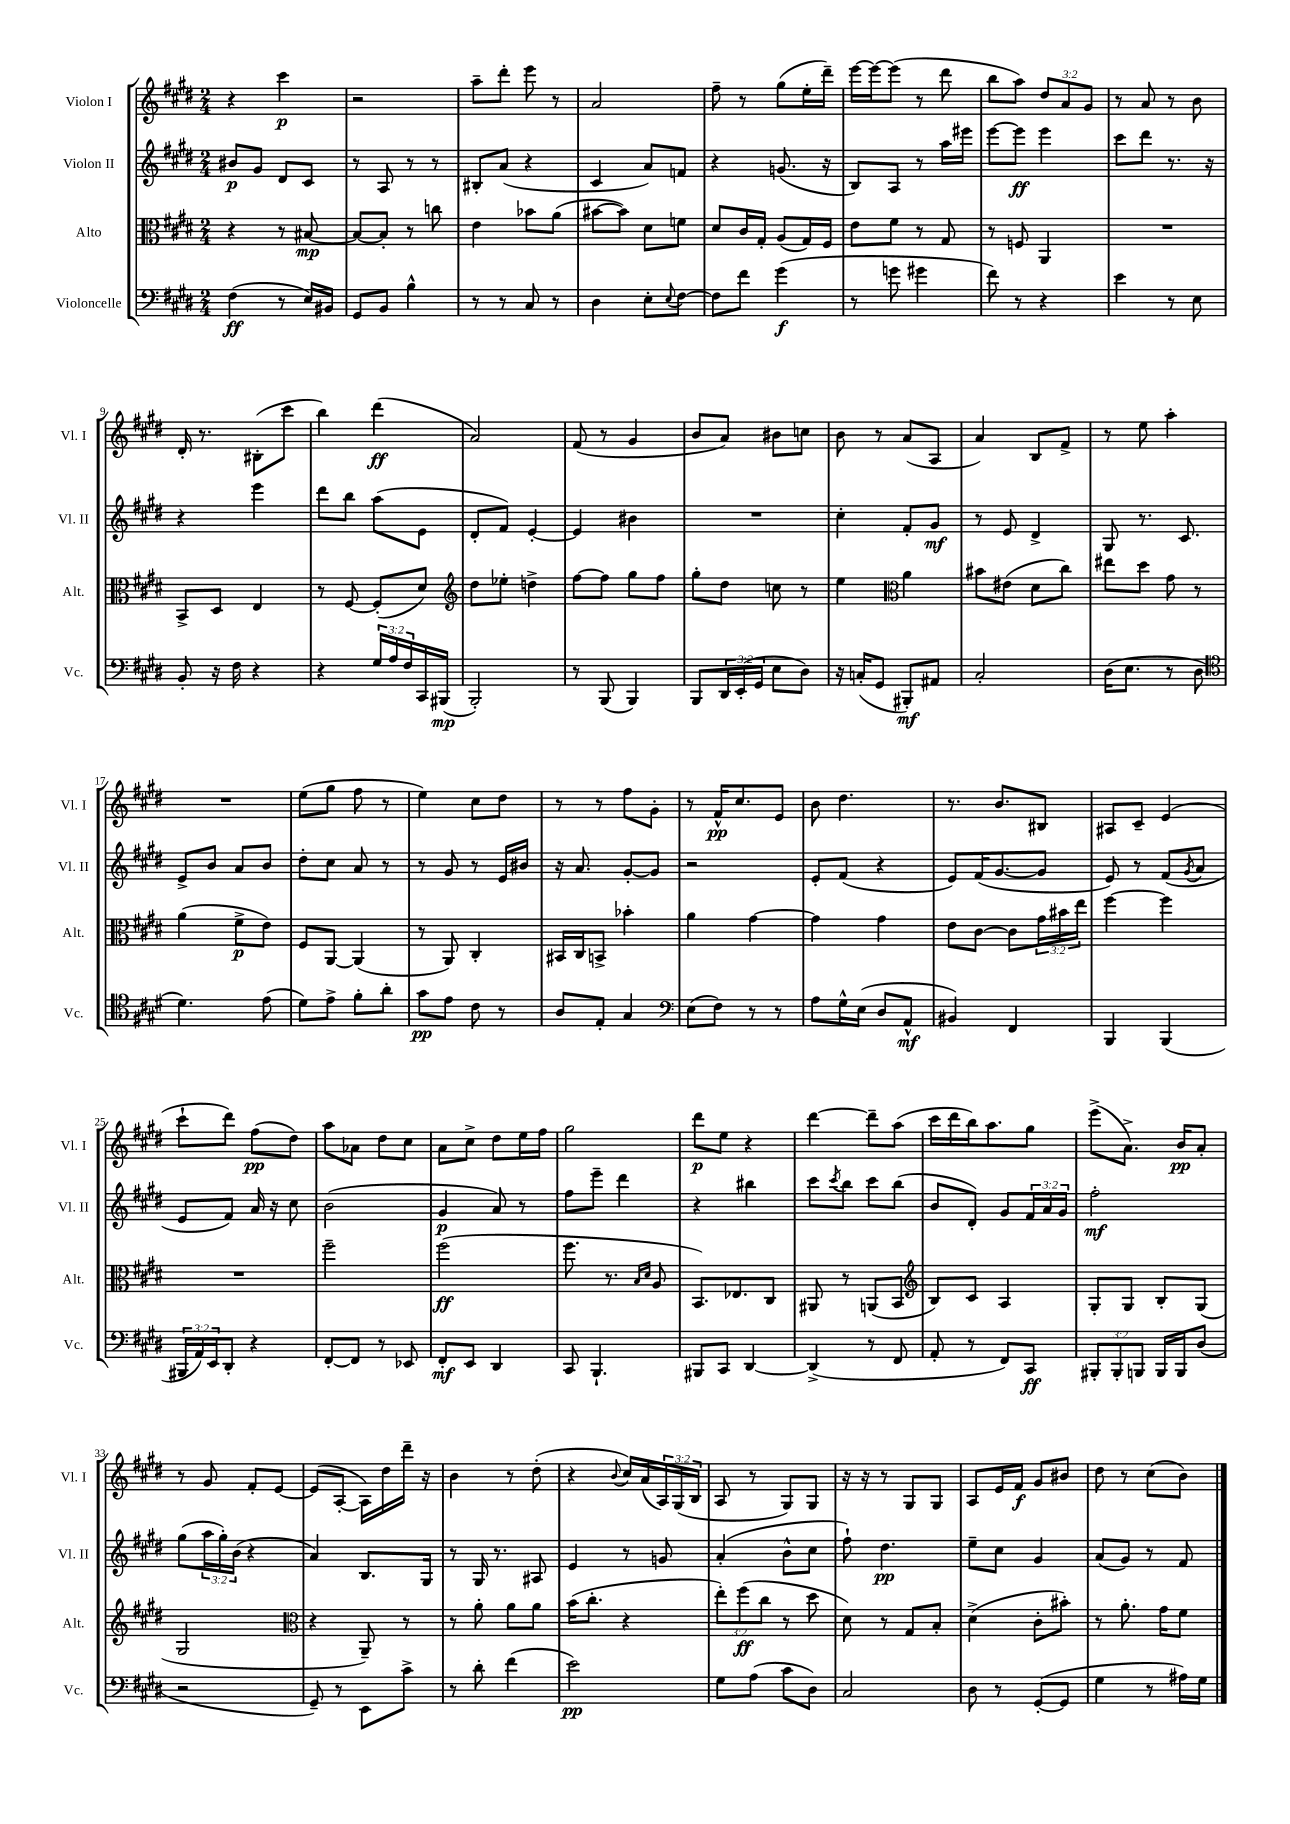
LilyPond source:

<<
\new StaffGroup <<
\new Staff = "s0" \with { instrumentName = "Violon I" shortInstrumentName = "Vl. I" } {
    \clef treble \key e \major \numericTimeSignature \time 2/4 \override Staff.TupletNumber.text = #tuplet-number::calc-fraction-text
    r4 cis'''4\p |
    r2 |
    a''8-- dis'''8-. e'''8 r8 |
    a'2 |
    fis''8-- r8 gis''8( e''16-. dis'''16--) |
    e'''16~ e'''16~ e'''8( r8 dis'''8 |
    b''8 a''8) \tuplet 3/2 { dis''8 a'8 gis'8 } |
    r8 a'8 r8 b'8 |
    dis'16-. r8. bis8-.( cis'''8 |
    b''4) dis'''4\ff( |
    a'2) |
    fis'8( r8 gis'4 |
    b'8 a'8) bis'8 c''8 |
    b'8 r8 a'8( a8 |
    a'4) b8 fis'8-> |
    r8 e''8 a''4-. |
    R2 |
    e''8( gis''8 fis''8 r8 |
    e''4) cis''8 dis''8 |
    r8 r8 fis''8 gis'8-. |
    r8 fis'16-^\pp cis''8. e'8 |
    b'8 dis''4. |
    r8. b'8. bis8 |
    ais8 cis'8-- e'4( |
    cis'''8-! dis'''8) fis''8\pp( dis''8) |
    a''8 aes'8 dis''8 cis''8 |
    a'8 cis''8-> dis''8 e''16 fis''16 |
    gis''2 |
    dis'''8\p e''8 r4 |
    dis'''4~ dis'''8-- a''8( |
    cis'''16 dis'''16 b''16) a''8. gis''8 |
    e'''8->( a'8.->) b'16\pp a'8-. |
    r8 gis'8 fis'8-. e'8~ |
    e'8( a8~-. a16) dis''16 dis'''16-- r16 |
    b'4 r8 dis''8-.( |
    r4 \appoggiatura { b'8 } cis''16) a'16( \tuplet 3/2 { a16) gis16( b16 } |
    a8 r8 gis8) gis8 |
    r16 r16 r8 gis8 gis8 |
    a8 e'16 fis'16\f gis'8 bis'8 |
    dis''8 r8 cis''8( b'8) \bar "|." |
}
\new Staff = "s1" \with { instrumentName = "Violon II" shortInstrumentName = "Vl. II" } {
    \clef treble \key e \major \numericTimeSignature \time 2/4 \override Staff.TupletNumber.text = #tuplet-number::calc-fraction-text
    bis'8\p gis'8 dis'8 cis'8 |
    r8 a8 r8 r8 |
    bis8-. a'8( r4 |
    cis'4 a'8) f'8 |
    r4 g'8.( r16 |
    b8) a8 r8 a''16 eis'''16 |
    e'''8~ e'''8\ff e'''4 |
    cis'''8 dis'''8 r8. r16 |
    r4 e'''4 |
    dis'''8 b''8 a''8( e'8 |
    dis'8-. fis'8) e'4~-. |
    e'4 bis'4 |
    R2 |
    cis''4-. fis'8-. gis'8\mf |
    r8 e'8 dis'4-> |
    gis8 r8. cis'8. |
    e'8-> b'8 a'8 b'8 |
    dis''8-. cis''8 a'8 r8 |
    r8 gis'8 r8 e'16 bis'16 |
    r16 a'8. gis'8~-. gis'8 |
    r2 |
    e'8-. fis'8( r4 |
    e'8) fis'16( gis'8.~ gis'8 |
    e'8) r8 fis'8( \acciaccatura { gis'8 } a'8 |
    e'8 fis'8) a'16 r16 cis''8 |
    b'2( |
    gis'4\p a'8) r8 |
    fis''8 e'''8-- dis'''4 |
    r4 bis''4 |
    cis'''8 \acciaccatura { cis'''8 } b''8 cis'''8 b''8( |
    b'8 dis'8-.) gis'8 \tuplet 3/2 { fis'16 a'16 gis'16 } |
    fis''2-.\mf |
    gis''8( \tuplet 3/2 { a''16 gis''16-.) b'16( } r4 |
    a'4) b8. gis16 |
    r8 gis16 r8. ais8 |
    e'4 r8 g'8 |
    a'4-.( b'8-^ cis''8 |
    fis''8-!) dis''4.\pp |
    e''8-- cis''8 gis'4 |
    a'8( gis'8) r8 fis'8 \bar "|." |
}
\new Staff = "s2" \with { instrumentName = "Alto" shortInstrumentName = "Alt." } {
    \clef alto \key e \major \numericTimeSignature \time 2/4 \override Staff.TupletNumber.text = #tuplet-number::calc-fraction-text
    r4 r8 bis8~\mp |
    bis8~ bis8-. r8 c''8 |
    e'4 bes'8 a'8( |
    bis'8~ bis'8) dis'8 f'8 |
    dis'8 cis'16 gis16-. a8( gis16) fis16 |
    e'8 fis'8 r8 gis8 |
    r8 f8 a,4 |
    R2 |
    b,8-> dis8 e4 |
    r8 fis8~ fis8-.( dis'8) |
    \clef treble dis''8 ees''8-. d''4-> |
    fis''8~ fis''8 gis''8 fis''8 |
    gis''8-. dis''8 c''8 r8 |
    e''4 \clef alto a'4 |
    bis'8 eis'8( dis'8 cis''8) |
    eis''8 dis''8 gis'8 r8 |
    a'4( fis'8->\p e'8) |
    fis8 a,8~ a,4( |
    r8 a,8) cis4-. |
    bis,16 cis16 b,8-> bes'4-. |
    a'4 gis'4~ |
    gis'4 gis'4 |
    e'8 cis'8~ cis'8 \tuplet 3/2 { gis'16 bis'16 e''16 } |
    fis''4~ fis''4 |
    R2 |
    fis''2-- |
    fis''2\ff( |
    fis''8. r8. \grace { b16 dis'16 } a8 |
    b,8.) ees8. cis8 |
    ais,8 r8 a,8( b,8 |
    \clef treble b8) cis'8 a4 |
    gis8-. gis8 b8-. gis8( |
    gis2 |
    \clef alto r4 a,8--) r8 |
    r8 a'8-. a'8 a'8 |
    b'16( cis''8.-. r4 |
    \tuplet 3/2 { e''8-.) fis''8\ff( cis''8 } r8 dis''8 |
    dis'8) r8 gis8 b8-. |
    dis'4->( cis'8-. bis'8-.) |
    r8 a'8.-. gis'16 fis'8 \bar "|." |
}
\new Staff = "s3" \with { instrumentName = "Violoncelle" shortInstrumentName = "Vc." } {
    \clef bass \key e \major \numericTimeSignature \time 2/4 \override Staff.TupletNumber.text = #tuplet-number::calc-fraction-text
    fis4\ff( r8 e16) bis,16 |
    gis,8 b,8 b4-^ |
    r8 r8 cis8 r8 |
    dis4 e8-. \appoggiatura { e8 } fis8~ |
    fis8 fis'8 gis'4\f( |
    r8 g'8 gis'4 |
    fis'8) r8 r4 |
    e'4 r8 e8 |
    b,8-. r16 fis16 r4 |
    r4 \tuplet 3/2 { gis16 a16 fis16 } cis,16 bis,,16\mp( |
    b,,2-.) |
    r8 b,,8( b,,4) |
    b,,8 \tuplet 3/2 { dis,16 e,16-.( gis,16 } e8 dis8) |
    r16 c16-.( gis,8 bis,,8-.\mf) ais,8 |
    cis2-. |
    dis16( e8. r8 dis8 |
    \clef tenor dis'4.) e'8( |
    dis'8) e'8-> fis'8-. a'8-. |
    gis'8\pp e'8 cis'8 r8 |
    a8 e8-. gis4 |
    \clef bass e8( fis8) r8 r8 |
    a8 gis16-^ e16( dis8 a,8-^\mf |
    bis,4) fis,4 |
    b,,4 b,,4( |
    \tuplet 3/2 { bis,,16 a,16) e,16 } dis,8-. r4 |
    fis,8~-. fis,8 r8 ees,8 |
    fis,8-.\mf e,8 dis,4 |
    cis,8 b,,4.-! |
    bis,,8 cis,8 dis,4~ |
    dis,4->( r8 fis,8 |
    a,8-. r8 fis,8) cis,8\ff |
    \tuplet 3/2 { bis,,8-. bis,,8-. b,,8 } b,,16 b,,16 dis8( |
    r2 |
    gis,8--) r8 e,8 cis'8-> |
    r8 dis'8-. fis'4( |
    e'2\pp) |
    gis8 a8( cis'8 dis8) |
    cis2 |
    dis8 r8 gis,8~-.( gis,8 |
    gis4 r8 ais16) gis16 \bar "|." |
}
>>
>>
